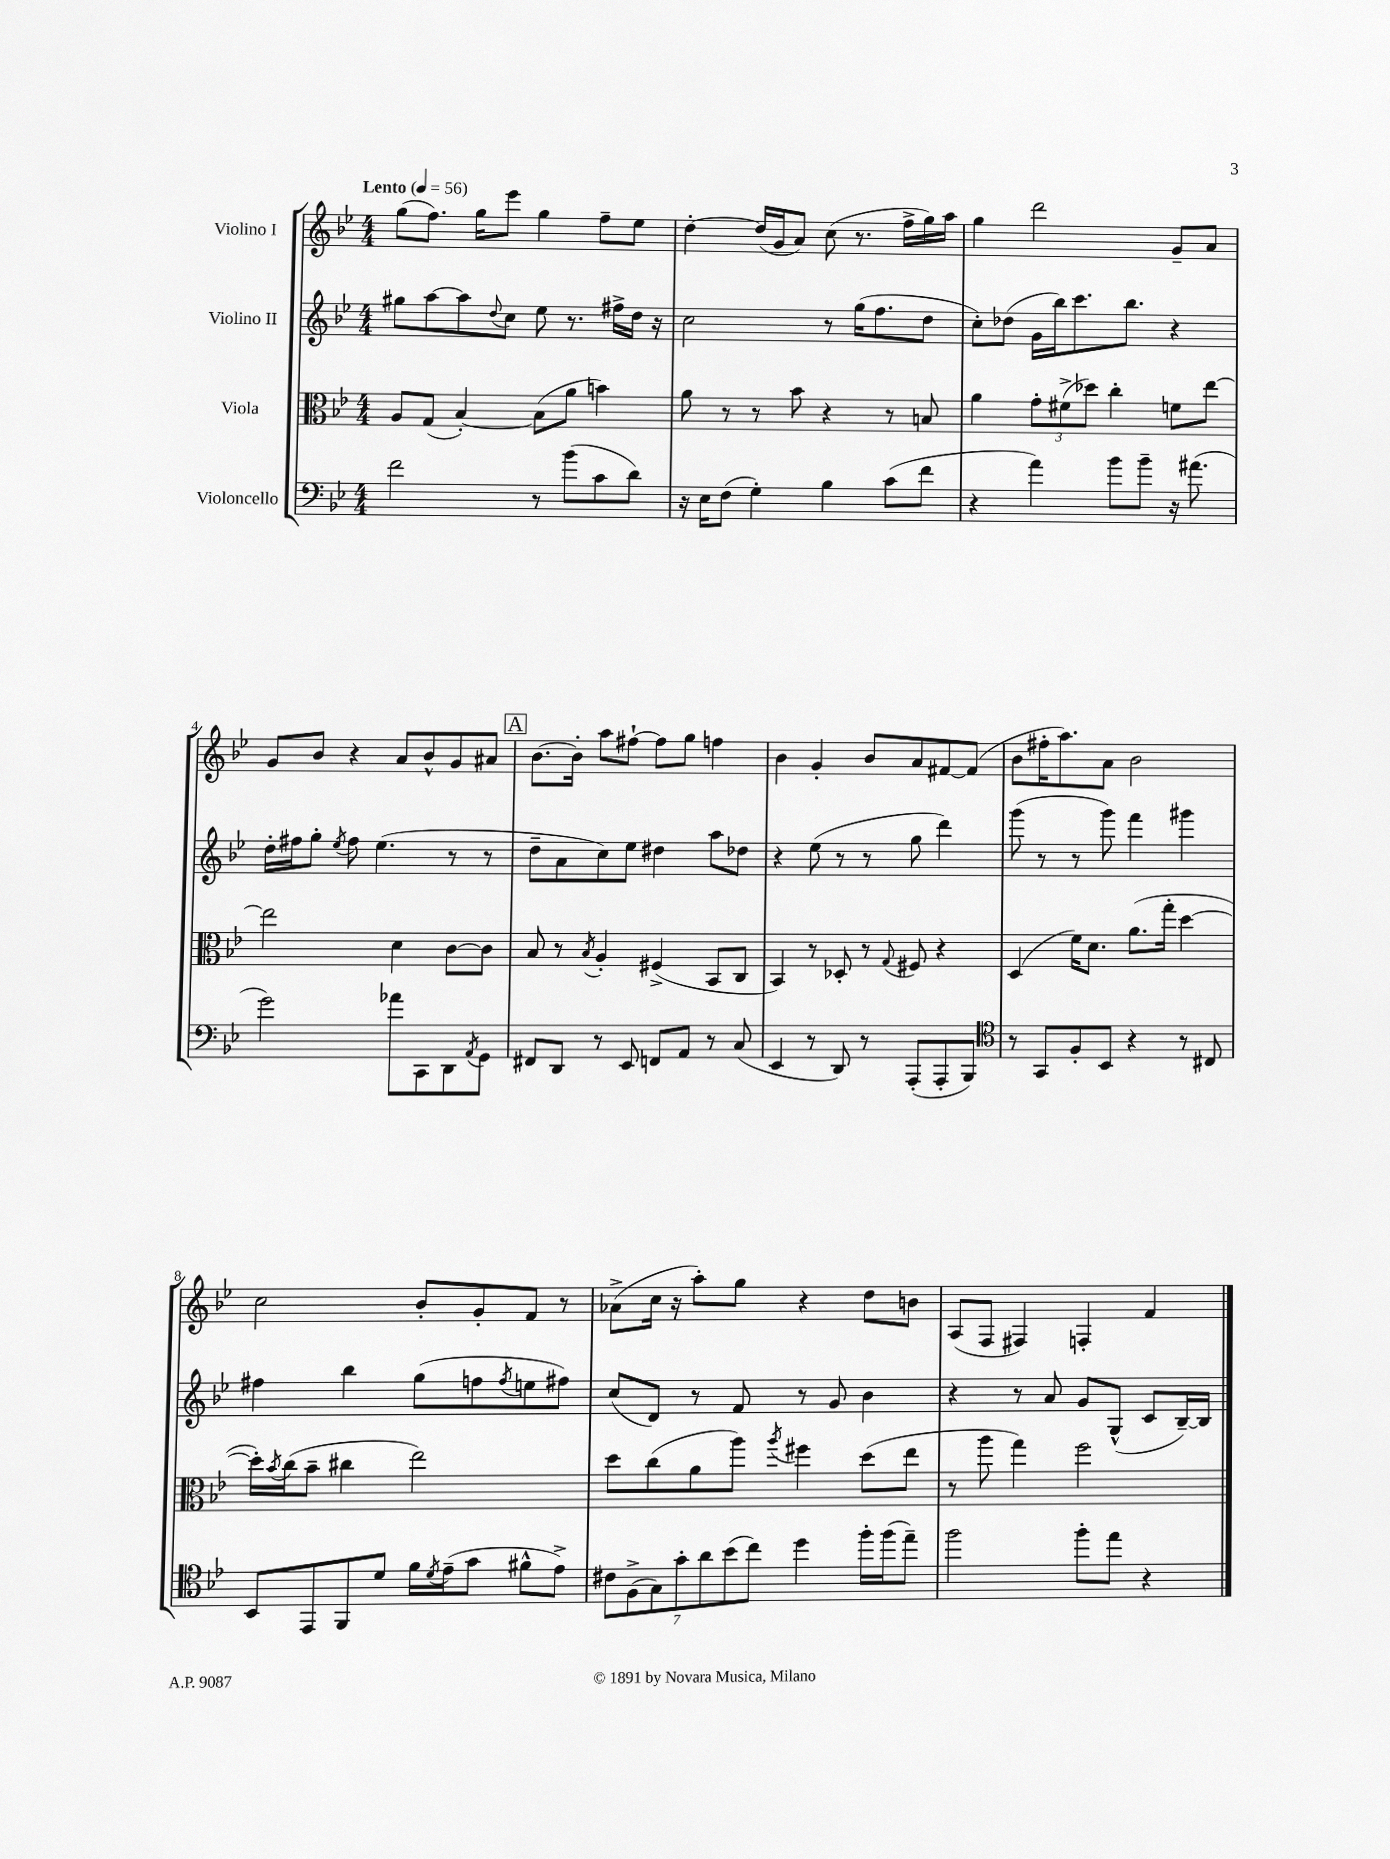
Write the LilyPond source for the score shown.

<<
\new StaffGroup <<
\new Staff = "s0" \with { instrumentName = "Violino I" } {
    \clef treble \key bes \major \numericTimeSignature \time 4/4 \tempo "Lento" 4 = 56
    g''8( f''8.) g''16 ees'''8 g''4 f''8-- ees''8 |
    d''4~-. d''16( g'16 a'8) c''8( r8. f''16-> g''16) a''16 |
    g''4 d'''2 g'8-- a'8 |
    g'8 bes'8 r4 a'8 bes'8-^ g'8 ais'8 |
    \mark \markup { \box "A" } bes'8.~ bes'16-. a''8 fis''8~-! fis''8 g''8 f''4 |
    bes'4 g'4-. bes'8 a'8 fis'8~ fis'8( |
    bes'8 fis''16-. a''8.) a'8 bes'2 |
    c''2 bes'8-. g'8-. f'8 r8 |
    aes'8->( c''16 r16 a''8-.) g''8 r4 d''8 b'8 |
    a8( f8 fis4) f4-. f'4 \bar "|." |
}
\new Staff = "s1" \with { instrumentName = "Violino II" } {
    \clef treble \key bes \major \numericTimeSignature \time 4/4
    gis''8 a''8~ a''8 \appoggiatura { d''8 } c''8 ees''8 r8. fis''16-> d''16 r16 |
    c''2 r8 g''16( f''8. d''8 |
    c''8-.) des''8( g'16 bes''16) c'''8. bes''8. r4 |
    d''16-. fis''16 g''8-. \acciaccatura { ees''8 } fis''8 ees''4.( r8 r8 |
    \mark \markup { \box "A" } d''8-- a'8 c''8) ees''8 dis''4 a''8 des''8 |
    r4 ees''8( r8 r8 g''8 d'''4) |
    g'''8( r8 r8 g'''8) f'''4 gis'''4 |
    fis''4 bes''4 g''8( f''8 \acciaccatura { f''8 } e''8 fis''8) |
    c''8( d'8) r8 f'8 r8 g'8 bes'4 |
    r4 r8 a'8 g'8 g8-^( c'8 bes16~--) bes16 \bar "|." |
}
\new Staff = "s2" \with { instrumentName = "Viola" } {
    \clef alto \key bes \major \numericTimeSignature \time 4/4
    a8 g8( bes4~-.) bes8( a'8 b'4) |
    a'8 r8 r8 bes'8 r4 r8 b8 |
    a'4 \tuplet 3/2 { g'8-. fis'8->( des''8) } c''4-. f'8 ees''8~ |
    ees''2 d'4 c'8~ c'8 |
    \mark \markup { \box "A" } bes8 r8 \acciaccatura { bes8 } a4-. fis4->( bes,8 c8 |
    bes,4) r8 des8-. r8 \appoggiatura { g8 } fis8 r4 |
    d4( f'16) d'8. a'8.( g''16-. d''4~ |
    d''16-.) \acciaccatura { bes'8 } c''16( bes'8-- cis''4 ees''2) |
    d''8 c''8( a'8 a''8) \acciaccatura { a''8 } fis''4 d''8( ees''8 |
    r8 a''8 g''4) f''2 \bar "|." |
}
\new Staff = "s3" \with { instrumentName = "Violoncello" } {
    \clef bass \key bes \major \numericTimeSignature \time 4/4
    f'2 r8 bes'8( c'8 d'8) |
    r16 ees16 f8( g4-.) bes4 c'8( f'8 |
    r4 a'4) bes'8 bes'8-- r16 ais'8.( |
    g'2) aes'8 c,8 d,8 \acciaccatura { a,8 } g,8 |
    \mark \markup { \box "A" } fis,8 d,8 r8 ees,8 f,8 a,8 r8 c8( |
    ees,4 r8 d,8) r8 a,,8-.( a,,8-. bes,,8) |
    \clef tenor r8 g,8 f8-. bes,8 r4 r8 cis8 |
    bes,8 ees,8 f,8 d'8 f'16 \acciaccatura { d'8 } ees'16--( g'8 fis'8-^ ees'8->) |
    \tuplet 7/4 { cis'8 f8->( g8) g'8-. a'8 bes'8( c''8) } d''4 f''16-. f''16( ees''8--) |
    f''2 f''8-. ees''8 r4 \bar "|." |
}
>>
>>
